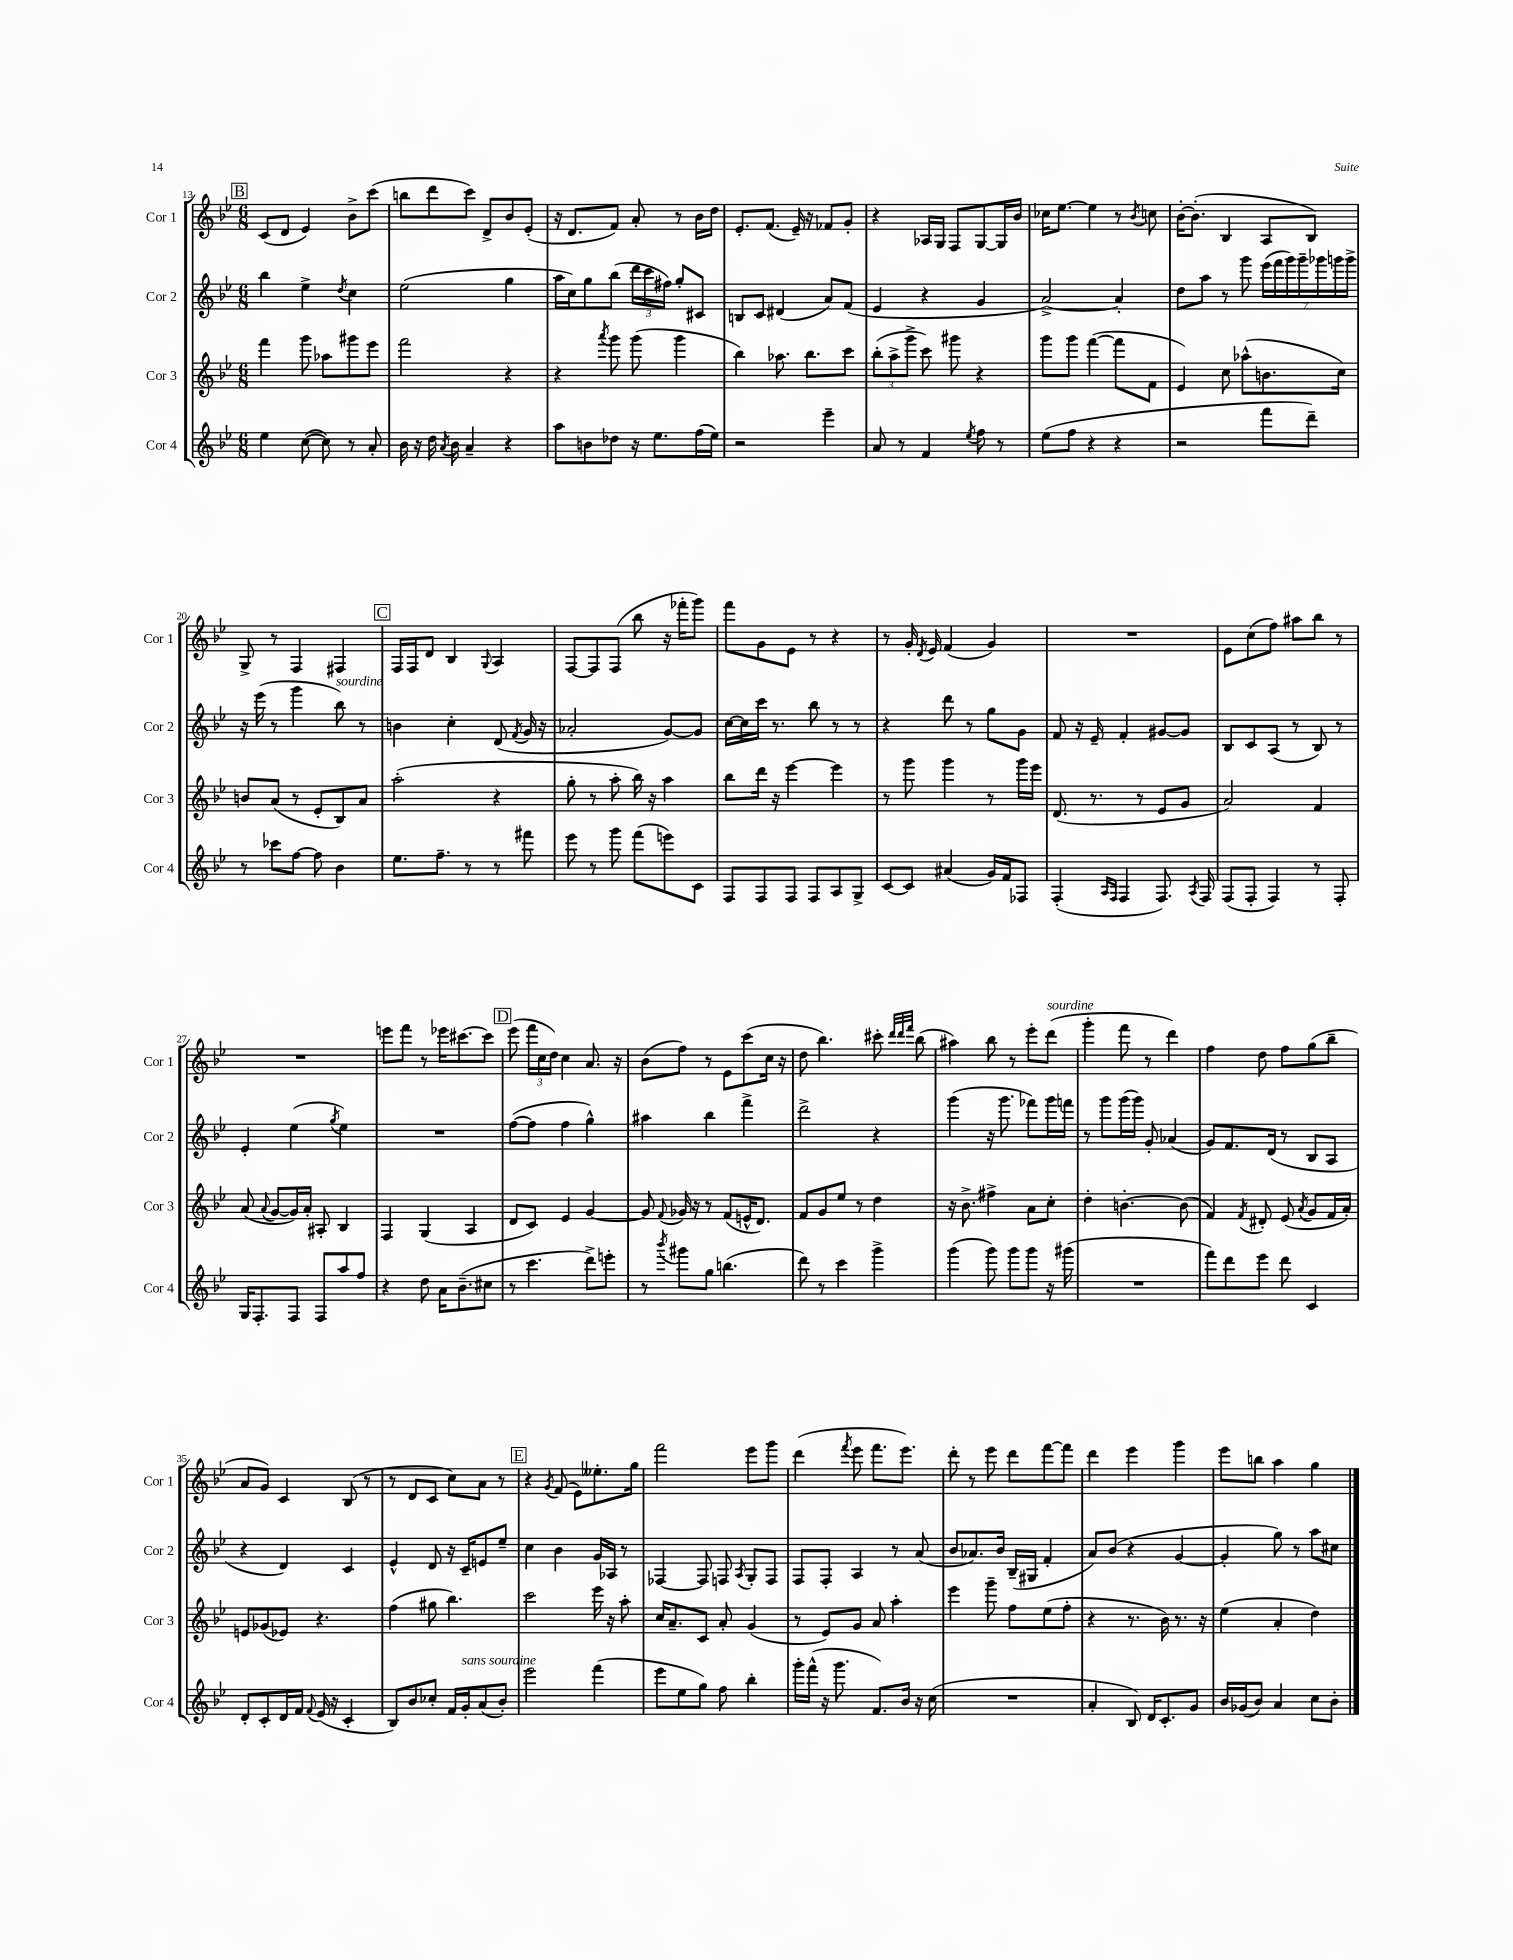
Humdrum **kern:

**kern	**kern	**kern	**kern
*staff4	*staff3	*staff2	*staff1
*clefG2	*clefG2	*clefG2	*clefG2
*k[b-e-]	*k[b-e-]	*k[b-e-]	*k[b-e-]
*M6/8	*M6/8	*M6/8	*M6/8
4ee-\	4fff\	4bb-\	(8c/L
.	.	.	8d/J
([8cc\	8ggg\	4ee-^\	4e-/)
8cc\])	8aa-\L	.	.
.	.	8qdd/	.
8r	8ggg#\	4cc\	8b-^\L
8a'/	8eee-\J	.	(8ccc\J
=	=	=	=
16b-\	2fff\	(2ee-\	8bb\L
16r	.	.	.
16dd\	.	.	8ddd\
8qa/	.	.	.
16b-\	.	.	.
4a~/	.	.	8ccc\J)
.	.	.	8d^/L
4r	4r	4gg\	8b-/
.	.	.	(8e-'/J
=	=	=	=
8aa\L	4r	16aa\LL	16r
.	.	16cc\J)	8.d/L
8b\	.	8gg\	.
.	8qaaa/	.	.
8dd-\J	8ggg\	(8bb-\J	8f/J)
16r	(8ggg\	24ddd\LL	8a'/
.	.	24ccc\	.
8.ee-\L	.	.	.
.	.	24ff#\JJ)	.
.	4ggg\	8gg'/L	8r
(16ff\L	.	8c#/J	16b-\LL
16ee-\JJ)	.	.	16dd\JJ
=	=	=	=
2r	4bb-\)	8B/L	8.e-'/L
.	.	8c/J	.
.	.	.	(8.f/J
.	8.aa-\	(4d#/	.
.	.	.	16e-~/)
.	8.bb-\L	.	16r
4eee-~\	.	8a/L)	8f-/L
.	8ccc\J	(8f/J	8g'/J
=	=	=	=
8a/	(12bb-'\L	4e-/	4r
.	12aa^\	.	.
8r	.	.	.
.	12ggg^\J	.	.
4f/	8ccc\)	4r	16A-/LL
.	.	.	16G/JJ
.	8ggg#\	.	8F/L
8qee-/	.	.	.
8ff\	4r	4g/	[8G/
8r	.	.	16G/]L
.	.	.	16b-/JJ
=	=	=	=
(8ee-\L	8ggg\L	[2a^/)	16cc-\LK
.	.	.	[8.ee-\J
8ff\J	8ggg\J	.	.
4r	([4fff\	.	4ee-\]
4r	8fff\]L	4a'/]	8r
.	.	.	8qb-/
.	8f\J	.	8cc\
=	=	=	=
2r	4e-/)	8dd\L	[16b-'\LK
.	.	.	(8.b-'\]J
.	.	8aa\J	.
.	8cc\	8r	4B-/
.	(8aa-^^\L	8ggg\	.
8fff\L	8.b\	(28eee-\LL	8A/L
.	.	28fff\	.
.	.	28ggg\)	.
.	.	28ggg~\	.
8ddd~\J)	.	.	8B-/J)
.	.	28ggg-\	.
.	.	28ggg\	.
.	16cc\Jk)	.	.
.	.	28ggg^\JJ	.
=	=	=	=
8r	8b/L	16r	8G^/
.	.	(16eee-\	.
8ccc-\L	(8a/J	8r	8r
[8ff\J	8r	4ggg\	4F/
8ff\]	8e-'/L	.	.
4b-\	8B-/)	8bb-\)	4F#/
.	8a/J	8r	.
=	=	=	=
8.ee-\L	(2aa'\	4b\	16F/LL
.	.	.	16F/J
.	.	.	8d/J
8.ff~\J	.	.	.
.	.	4cc'\	4B-/
8r	.	.	.
.	.	.	8qqG/
8r	4r	(8d/	4A/
.	.	8qf/	.
8fff#\	.	16g/	.
.	.	16r	.
=	=	=	=
8eee-\	8gg'\	2a-'/	[8F/L
8r	8r	.	8F/]
8ggg\	8aa'\	.	(8F/J
(8fff\L	16bb-\)	.	8bb-\
.	16r	.	.
8eee\)	4aa\	[8g/L)	16r
.	.	.	16fff-'\LK
8c\J	.	8g/]J	8ggg\J)
=	=	=	=
8F/L	8bb-\L	[16cc\LL	8fff\L
.	.	16cc\]	.
8F/	16ddd\Jk	16ccc\JJ	8g\
.	16r	8.r	.
8F/J	[4eee-\	.	8e-\J
8F/L	.	8bb-\	8r
8A/	4eee-\]	8r	4r
8G^/J	.	8r	.
=	=	=	=
[8c/L	8r	4r	8r
8c/]J	8ggg\	.	16g'/
.	.	.	8qd/
.	.	.	16e-/
(4a#/	4ggg\	8ddd\	(4f/
.	.	8r	.
16g/LL)	8r	8gg\L	4g/)
16f/J	.	.	.
8F-/J	16ggg\LL	8g\J	.
.	16eee-\JJ	.	.
=	=	=	=
(4F'/	(8.d/	8f/	2.r
.	.	16r	.
.	8.r	16e-~/	.
16qqA/LL	.	.	.
16qqF/JJ	.	.	.
4F/	.	4f'/	.
.	8r	.	.
8.F/)	8e-/L	[8g#/L	.
.	8g/J	8g#/]J	.
8qA/	.	.	.
16F/	.	.	.
=	=	=	=
(8F/L	2a/)	8B-/L	8e-\L
8F'/J	.	8c/	(8cc\
4F/)	.	(8A/J	8ff\J)
.	.	8r	8aa#\L
8r	4f/	8B-/)	8bb-\J
8F'/	.	8r	8r
=	=	=	=
16G/LK	(8a/	4e-'/	2.r
8.F'/	.	.	.
.	8qqa/	.	.
.	[8g/L	.	.
8F/J	16g/]L)	(4ee-\	.
.	16a'/JJ	.	.
8F/L	8A#'/	.	.
.	.	8qgg/	.
8aa/	4B-/	4ee-\)	.
8ff/J	.	.	.
=	=	=	=
4r	4F/	2.r	8eee\L
.	.	.	8fff\J
8dd\	(4G/	.	8r
16a\LK	.	.	16eee-\LK
(8.b-~\	.	.	[8.ccc#\
.	4A/	.	.
8cc#\J	.	.	8ccc#\]J
=	=	=	=
8r	8d/L	([8ff\L	(8eee-\
4.ccc\	8c/J)	8ff\]J	24fff\LL
.	.	.	24cc\
.	.	.	24dd\JJ)
.	4e-/	4ff\	4cc\
8ddd^\L)	[4g/	4gg^^\)	8.a/
8eee'\J	.	.	.
.	.	.	16r
=	=	=	=
8r	8g/]	4aa#\	(8b-\L
8qbbb-/	8qqf/	.	.
8ggg#\L	16g-/	.	8ff\J)
.	16r	.	.
8gg\J	8r	4bb-\	8r
(4.bb\	(8f/L	.	8e-\L
.	16e^^/K	4fff^\	(8ccc\
.	8.d/J)	.	.
.	.	.	16cc\Jk
.	.	.	16r
=	=	=	=
8ddd\)	8f/L	2ddd^\	8dd\
8r	8g/	.	4.bb-\)
4ccc\	8ee-/J	.	.
.	8r	.	.
4ggg^\	4dd\	4r	8ccc#'\
.	.	.	32qqddd/LLL
.	.	.	32qqddd/
.	.	.	32qqfff/JJJ
.	.	.	(8bb-\
=	=	=	=
(4ggg\	16r	(4ggg\	4aa#\)
.	8.b-^\	.	.
8ggg\)	4ff#^\	16r	8bb-\
.	.	8.ggg\	.
8ggg\L	.	.	8r
8ggg\J	8a\L	8fff-\L)	8eee-'\L
16r	8cc'\J	16ggg\L	(8ddd\J
(16ggg#\	.	16fff\JJ	.
=	=	=	=
2.r	4dd'\	8r	4ggg'\
.	.	8ggg\L	.
.	[4.b'\	(16ggg\L	8fff\
.	.	16ggg\JJ)	.
.	.	8g'/	8r
.	.	(4a-/	4ddd\)
.	(8b\]	.	.
=	=	=	=
8fff\L)	4f/)	8g/L)	4ff\
8ddd\	.	8.f/	.
.	8qf/	.	.
8eee-\J	8d#'/	.	8dd\
.	.	(16d/Jk	.
8ddd\	(8e-/	8r	8ff\L
.	8qa/	.	.
4c/	8g/L	8B-/L	(8gg\
.	16f/L	8A/J	8bb-~\J
.	16a'/JJ)	.	.
=	=	=	=
8d'/L	8e/L	4r	8a/L
8c'/	(8g-/	.	8g/J)
16d/L	8e-/J)	4d/)	4c/
16f/JJ	.	.	.
8qqf/	.	.	.
(16e-/	4.r	.	.
16r	.	.	.
4c'/	.	4c/	(8B-/
.	.	.	8r
=	=	=	=
8B-/L)	(4ff\	4e-^^/	8r
8b-/	.	.	8d/L
8cc-'/J	8gg#\	8d/	8c/J
16f/LL	4.bb-\)	16r	8cc\L)
16g'/J	.	16c~/LK	.
(8a/	.	8e/	8a\J
8b-'/J)	.	8ee-~/J	8r
=	=	=	=
2eee-\	2ccc\	4cc\	4r
.	.	.	8qg/
.	.	4b-\	(8f/
.	.	.	8e-\L)
(4fff\	16eee-\	16g/LL	8.ee--'\
.	16r	16A-/JJ	.
.	8aa'\	8r	.
.	.	.	16gg\Jk
=	=	=	=
8eee-\L	16cc/LK	[4F-/	2fff\
.	8.a~/	.	.
8ee-\	.	.	.
8gg\J)	8c/J	8F-/]	.
8ff\	8a'/	8F/	.
.	.	8qA/	.
4bb-'\	(4g/	8G'/L	8eee-\L
.	.	8F/J	8ggg\J
=	=	=	=
16ggg'\LL	8r	8F/L	(4ddd\
(16fff^^\JJ	.	.	.
16r	8e-/L)	8F'/J	.
8.ggg\	.	.	.
.	.	.	8qfff/
.	8g/J	4A/	8eee-\
8.f/L)	8a/	.	8.fff\L
.	4aa'\	8r	.
16b-/Jk	.	.	8.eee-\J)
16r	.	(8a/	.
(16cc\	.	.	.
=	=	=	=
2.r	4eee-\	8b-/L	8ddd'\
.	.	8.a-/)	8r
.	8ggg~\	.	8eee-\
.	.	16b-/Jk	.
.	8ff\L	(16B-~/LL	8ddd\L
.	.	16G#/JJ	.
.	(8ee-\	4f'/	[8fff\
.	8ff'\J	.	8fff\]J
=	=	=	=
4a'/	4r	8a/L)	4ddd\
.	.	(8b-/J	.
8B-/)	8.r	4r	4eee-\
16d/LK	.	.	.
8.c'/	16b-\)	.	.
.	8.r	[4g/	4ggg\
8g/J	.	.	.
.	16r	.	.
=	=	=	=
16b-/LL	(4ee-\	4g'/]	8eee-\L
(16g-/J	.	.	.
8b-/J)	.	.	8bb\J
4a/	4a'/	8gg\)	4aa\
.	.	8r	.
8cc\L	4dd\)	8aa\L	4gg\
8b-'\J	.	8cc#\J	.
==	==	==	==
*-	*-	*-	*-
